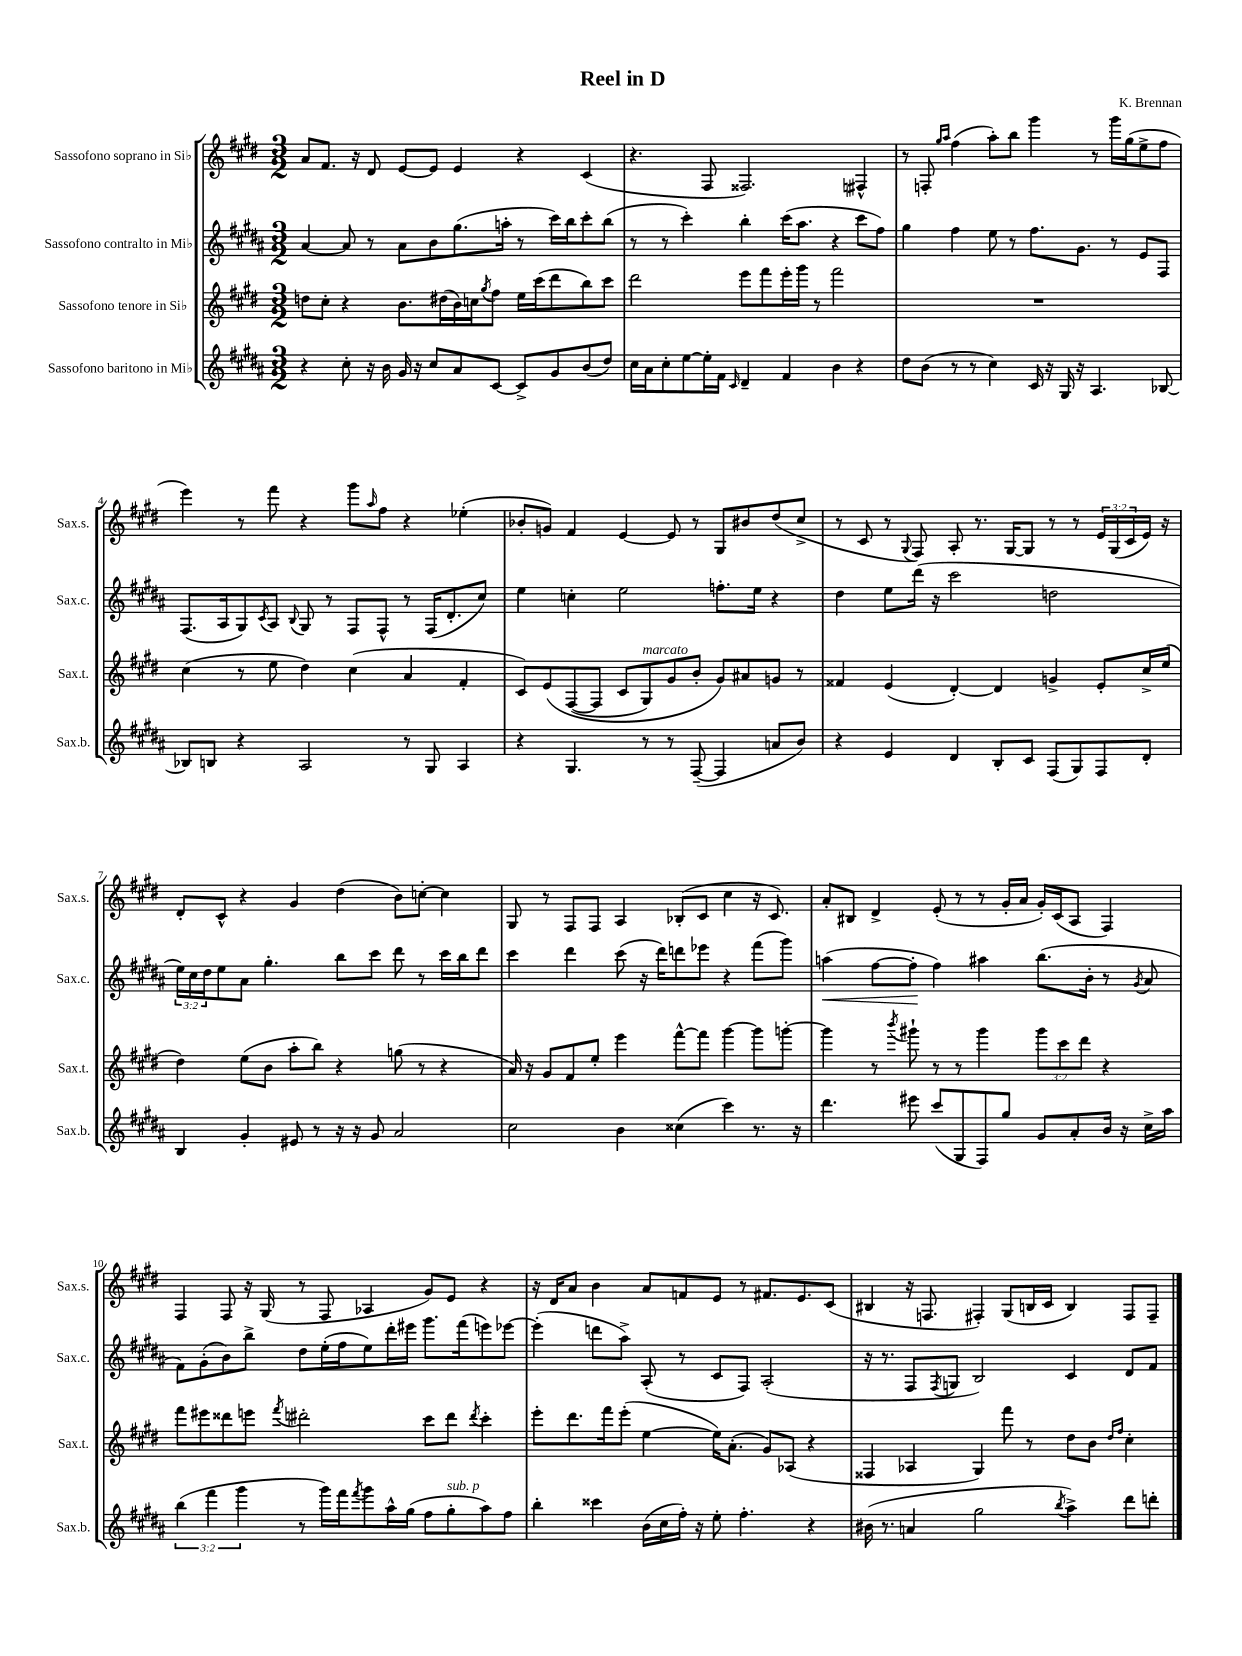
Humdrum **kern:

**kern	**kern	**kern	**kern
*staff4	*staff3	*staff2	*staff1
*clefG2	*clefG2	*clefG2	*clefG2
*k[f#c#g#d#a#]	*k[f#c#g#d#]	*k[f#c#g#d#a#]	*k[f#c#g#d#]
*M3/2	*M3/2	*M3/2	*M3/2
4r	8dd\L	[4a#/	8a/L
.	8cc#'\J	.	8.f#/J
8cc#'\	4r	8a#/]	.
.	.	.	16r
16r	.	8r	8d#/
16b\	.	.	.
16g#/	8.b\L	8a#\L	[8e/L
16r	.	.	.
8cc#/L	.	8b\	8e/]J
.	(16dd#\L	.	.
8a#/	16b\)	(8.gg#\	4e/
.	16cc\J	.	.
.	8qgg#/	.	.
[8c#/J	8ff#\J	.	.
.	.	16aa'\Jk	.
8c#^/]L	16ee\LL	8r	4r
.	(16ccc#\J	.	.
8g#/	8ddd#\	16ccc#\LL)	.
.	.	16bb\J	.
(8b/	8bb\)	8ccc#'\	(4c#/
8dd#/J)	8ccc#\J	(8bb\J	.
=	=	=	=
16cc#\LL	2ddd#\	8r	4.r
16a#\J	.	.	.
8cc#'\	.	8r	.
[8ee\	.	4ccc#'\)	.
16ee'\]L	.	.	8F#/
16f#\JJ	.	.	.
16qqc#/	.	.	.
4d#~/	8eee\L	4bb'\	2.F##/)
.	8fff#\	.	.
4f#/	16eee'\L	(16ccc#\LK	.
.	16ggg#\JJ	8.aa#\J	.
.	8r	.	.
4b\	2fff#\	4r	.
4r	.	8ccc#\L	4F#^^/
.	.	8ff#\J)	.
=	=	=	=
8dd#\L	1.r	4gg#\	8r
(8b\J	.	.	8F'/
.	.	.	16qqgg#/LL
.	.	.	16qqaa/JJ
8r	.	4ff#\	(4ff#\
8r	.	.	.
4cc#\)	.	8ee\	8aa'\L)
.	.	8r	8bb\J
16c#/	.	8.ff#\L	4ggg#\
16r	.	.	.
16G#/	.	.	.
16r	.	8.g#\J	.
4.A#/	.	.	8r
.	.	8r	16ggg#\LL
.	.	.	(16gg#\J
.	.	8e/L	8ee^\
[8B-/	.	8F#/J	8ff#\J
=	=	=	=
8B-/]L	(4cc#\	(8.F#/L	4eee\)
8B/J	.	.	.
.	.	16A#/k	.
4r	8r	8G#/)	8r
.	.	8qc#/	.
.	8ee\	8A#/J	8fff#\
.	.	8qqB/	.
2A#/	4dd#\)	8G#/	4r
.	.	8r	.
.	(4cc#\	8F#/L	8ggg#\L
.	.	.	16qqaa/
.	.	8F#^^/J	8ff#\J
8r	4a/	8r	4r
8G#/	.	(16F#/LK	.
.	.	8.d#'/	.
4A#/	4f#'/	.	(4ee-'\
.	.	8cc#/J)	.
=	=	=	=
4r	8c#/L)	4ee\	8b-'/L
.	&(8e/	.	8g/J)
4.G#/	([8F#/	4cc'\	4f#/
.	8F#/]J	.	.
.	8c#/L	2ee\	[4e/
8r	8G#/)	.	.
8r	8g#/	.	8e/]
([8F#~/	8b'/J	.	8r
4F#/]	8g#/L&)	8.ff'\L	8G#/L
.	8a#/	.	8b#/
.	.	16ee\Jk	.
8a/L	8g/J	4r	(8dd#/
8b/J)	8r	.	8cc#^/J
=	=	=	=
4r	4f##/	4dd#\	8r
.	.	.	8c#/
4e/	(4e/	8ee\L	8r
.	.	.	8qqG#/
.	.	(16ddd#\Jk	8F#/)
.	.	16r	.
4d#/	[4d#'/)	2ccc#\	8A'/
.	.	.	8.r
8B'/L	4d#/]	.	.
.	.	.	[16G#/LK
8c#/J	.	.	8G#/]J
(8F#/L	4g^/	2dd\	8r
8G#/)	.	.	8r
8F#/	8e'/L	.	24e/LL
.	.	.	(24G#/
.	.	.	24c#/
8d#'/J	16cc#^/L	.	16e/JJ)
.	(16ee/JJ	.	16r
=	=	=	=
4B/	4dd#\)	24ee\LL)	8d#'/L
.	.	24cc#\	.
.	.	24dd#\J	.
.	.	8ee\	8c#^^/J
4g#'/	(8ee\L	8a#\J	4r
.	8b\J	4.gg#'\	.
8e#/	8aa'\L	.	4g#/
8r	8bb\J)	.	.
16r	4r	8bb\L	(4dd#\
16r	.	.	.
8g#/	.	8ccc#\J	.
2a#/	(8gg\	8ddd#\	8b\L)
.	8r	8r	[8cc'\J
.	4r	16ccc#\LL	4cc\]
.	.	16bb\J	.
.	.	8ddd#\J	.
=	=	=	=
2cc#\	16a/)	4ccc#\	8G#/
.	16r	.	.
.	8g#/L	.	8r
.	8f#/	4ddd#\	8F#/L
.	8ee'/J	.	8F#/J
4b\	4eee\	(8ccc#\	4A/
.	.	16r	.
.	.	16ddd#\LK)	.
(4cc##\	[8fff#^^\L	8ddd\	(8B-'/L
.	8fff#\]J	8eee-\J	8c#/J
4ccc#\)	[4ggg#\	4r	4cc#\
8.r	8ggg#\]L	(8fff#\L	16r
.	.	.	8.c#/)
.	[8ggg'\J	8ggg#\J)	.
16r	.	.	.
=	=	=	=
4.ddd#\	4ggg\]	(4aa\	8a'/L
.	.	.	8B#/J
.	8r	[8ff#\L	4d#^/
.	8qbbb/	.	.
8eee#\	8ggg#`\	8ff#'\]J	.
(8ccc#/L	8r	4ff#\)	(8e'/
8G#/	8r	.	8r
8F#/)	4ggg#\	4aa#\	8r
8gg#/J	.	.	16g#'/LL
.	.	.	16a/JJ
8g#/L	12ggg#\L	(8.bb\L	16g#'/LL)
.	.	.	(16c#/J
.	12ccc#\	.	.
8a#'/	.	.	8A/J
.	12ddd#\J	.	.
.	.	16b'\Jk	.
16b/Jk	4r	8r	4F#/)
16r	.	.	.
.	.	8qg#/	.
16cc#^\LL	.	8a#/	.
16aa#\JJ	.	.	.
=	=	=	=
(6bb\	8fff#\L	8f#\L)	4F#/
.	8eee#\	(8g#'\	.
6fff#\	.	.	.
.	8ddd##\	8b\)	8F#/
6ggg#\	.	.	.
.	8eee\J	8bb^\J	16r
.	.	.	(16G#/
.	8qfff#/	.	.
8r	2ddd#'\	8dd#\L	8r
16ggg#\LL)	.	(16ee'\L	8F#/
16fff#\J	.	16ff#\J	.
8qfff#/	.	.	.
8ggg#\	.	8ee\)	4A-/
16aa#^^\L	.	16ddd#'\L	.
(16gg#\JJ	.	16eee#\JJ	.
8ff#\L	8ccc#\L	8.ggg#\L	8g#/L)
8gg#'\	8ddd#\J	.	8e/J
.	.	(16fff#\k	.
.	8qddd#/	.	.
8aa#\)	4ccc#'\	8eee\)	4r
8ff#\J	.	[8eee-\J	.
=	=	=	=
4bb'\	8eee'\L	(4eee-'\]	16r
.	.	.	16d#/LK
.	8.ddd#\	.	8a/J
4ccc##\	.	8ddd\L	4b\
.	16fff#\k	.	.
.	(8eee'\J	8aa#^\J)	.
(16b\LL	[4ee\	(8A#'/	8a/L
16cc#\	.	.	.
16ff#'\JJ)	.	8r	8f/
16r	.	.	.
8ee'\	16ee\]LK)	8c#/L	8e/J
.	(8.a'\J	.	.
4.ff#'\	.	8F#/J)	8r
.	8g#/L)	(2A#'/	8.f#/L
.	(8A-/J	.	.
.	.	.	8.e/
4r	4r	.	.
.	.	.	(8c#/J
=	=	=	=
(16b#\	4F##/	16r	4B#/
8.r	.	8.r	.
4a/	4A-/	8F#/L	16r
.	.	.	8.F/
.	.	8qF#/	.
.	.	8G/J	.
2gg#\	4G#/)	2B/)	4F#'/)
.	8fff#\	.	(8G#/L
.	8r	.	16B/L
.	.	.	16c#/JJ
8qbb/	.	.	.
4aa#^\)	8dd#\L	4c#/	4B/)
.	8b\J	.	.
.	16qqdd#/LL	.	.
.	16qqff#/JJ	.	.
8ddd#\L	4cc#'\	8d#/L	8F#/L
8ddd'\J	.	8f#/J	8F#~/J
==	==	==	==
*-	*-	*-	*-
